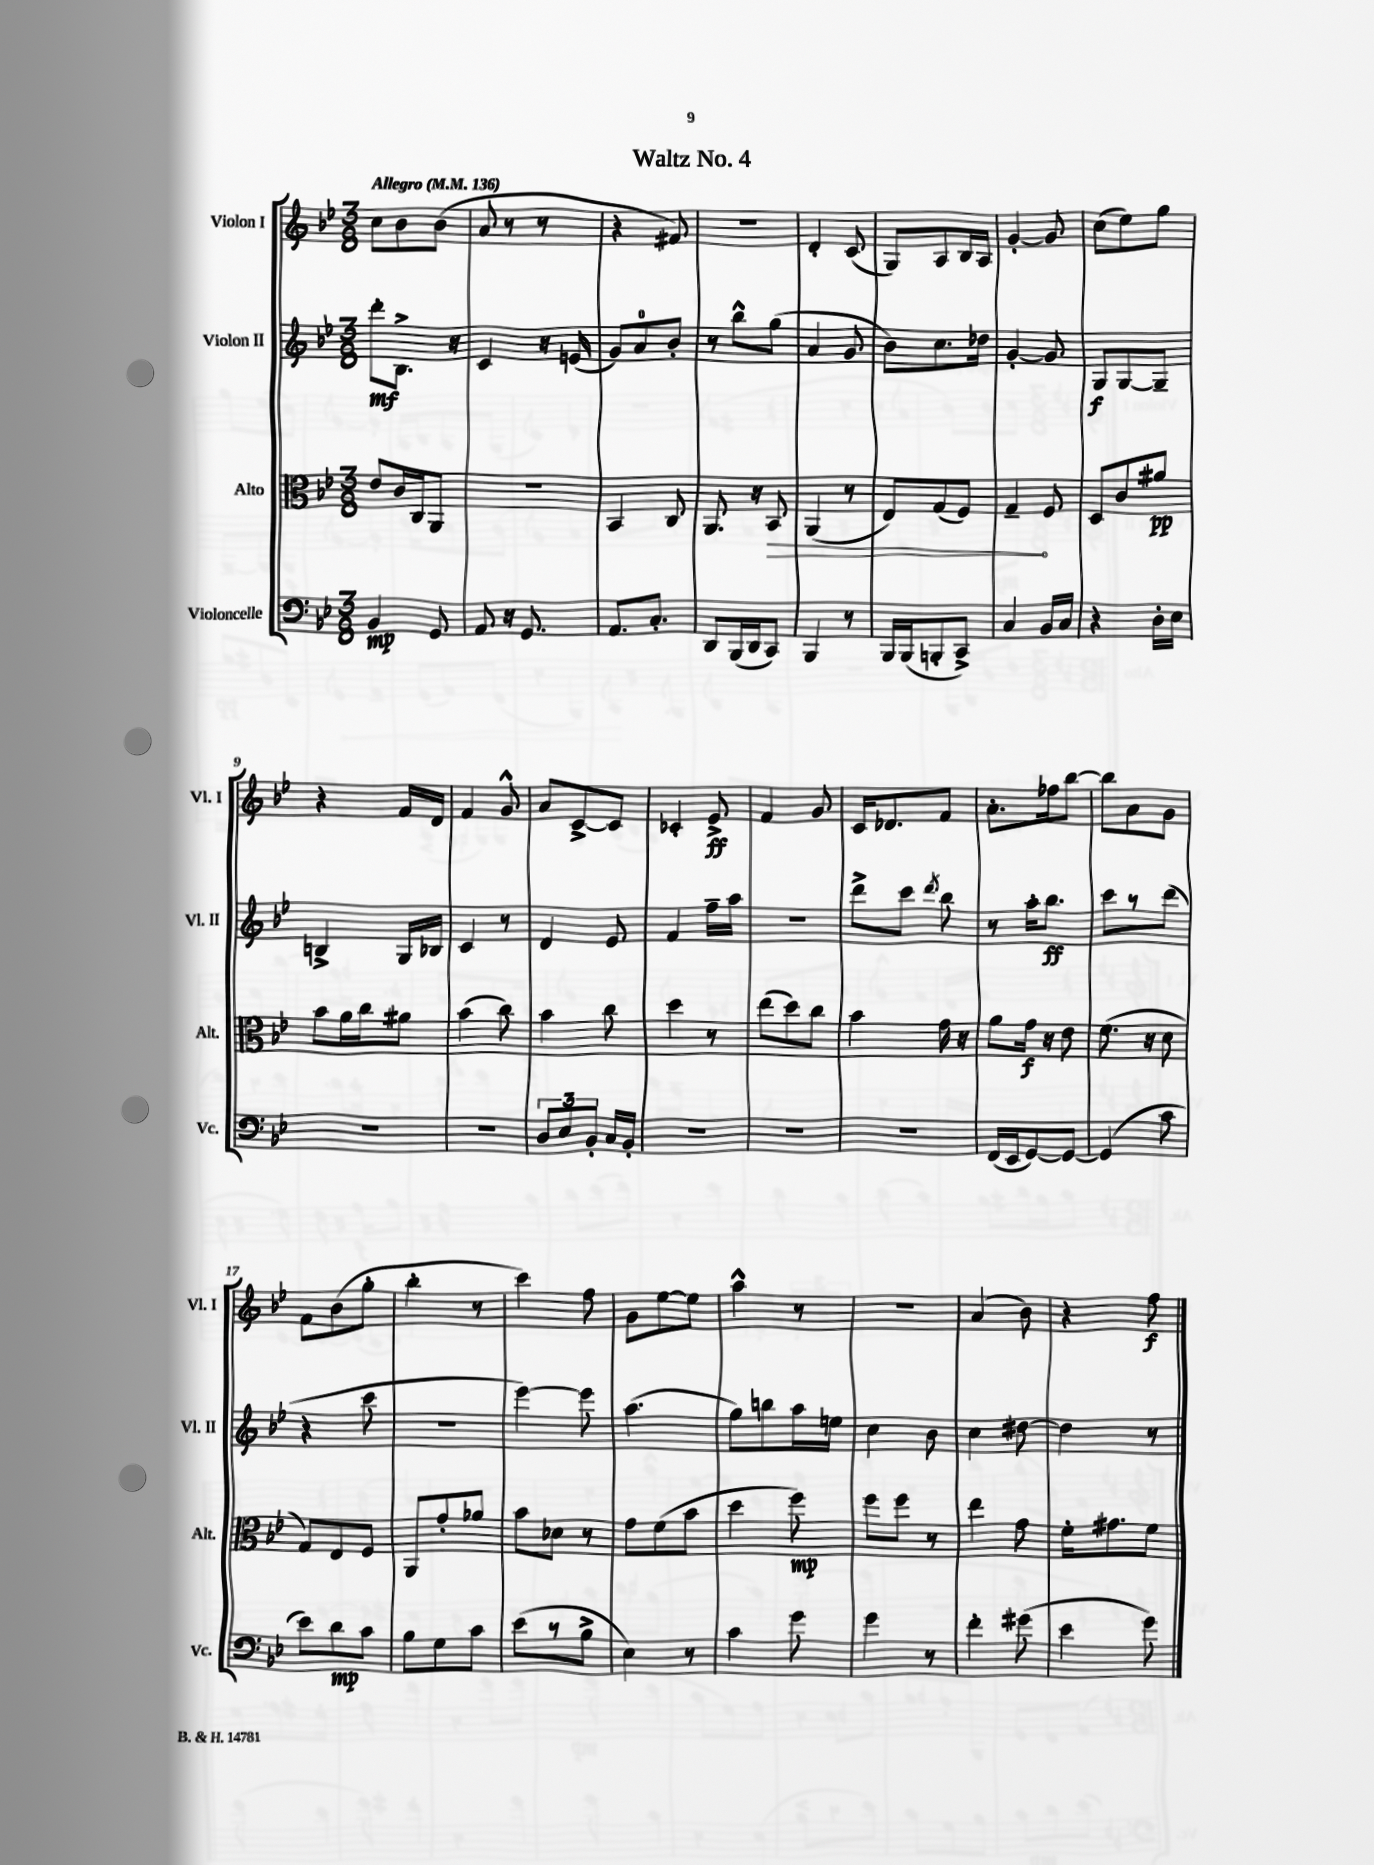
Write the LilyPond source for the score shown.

\header { title = "Waltz No. 4" }
<<
\new StaffGroup <<
\new Staff = "s0" \with { instrumentName = "Violon I" shortInstrumentName = "Vl. I" } {
    \clef treble \key bes \major \numericTimeSignature \time 3/8 \tempo "Allegro" 4 = 136
    \autoBeamOff c''8[ bes'8 bes'8]( |
    a'8 r8 r8 |
    r4 fis'8) |
    R4. |
    d'4-. c'8( |
    g8[) a8 bes16 a16] |
    g'4~-. g'8 |
    c''8[( ees''8) g''8] |
    r4 f'16[ d'16] |
    f'4 g'8-^ |
    a'8[ c'8~-> c'8] |
    ces'4-. ees'8->\ff |
    f'4 g'8 |
    c'16[ des'8. f'8] |
    a'8.[-. fes''16 bes''8]~ |
    bes''8[ a'8 g'8] |
    f'8[ bes'8( g''8]-. |
    bes''4-. r8 |
    c'''4) f''8 |
    g'8[ ees''8~ ees''8] |
    a''4-^ r8 |
    R4. |
    a'4( bes'8) |
    r4 f''8\f \bar "|." |
}
\new Staff = "s1" \with { instrumentName = "Violon II" shortInstrumentName = "Vl. II" } {
    \clef treble \key bes \major \numericTimeSignature \time 3/8
    \autoBeamOff d'''8[-.\mf bes8.]-> r16 |
    c'4 r16 e'16( |
    g'8[) a'8-0 bes'8]-. |
    r8 bes''8[-^ g''8]( |
    a'4 g'8 |
    bes'8[) c''8. des''16] |
    g'4~-. g'8 |
    g8[\f g8~ g8]-- |
    b4-> g16[ bes16] |
    c'4 r8 |
    d'4 ees'8 |
    f'4 f''16[-- a''16] |
    R4. |
    d'''8[-> c'''8] \acciaccatura { d'''8 } bes''8 |
    r8 a''16[-. bes''8.]\ff |
    c'''8[ r8 d'''8]( |
    r4 c'''8 |
    r4. |
    ees'''4~) ees'''8 |
    a''4.( |
    g''8[) b''8 a''16 e''16] |
    c''4 bes'8 |
    c''4 dis''8~ |
    dis''4 r8 \bar "|." |
}
\new Staff = "s2" \with { instrumentName = "Alto" shortInstrumentName = "Alt." } {
    \clef alto \key bes \major \numericTimeSignature \time 3/8
    \autoBeamOff ees'8[ c'16 c16 a,8] |
    R4. |
    bes,4 c8 |
    a,8. r16 \once \override Hairpin.circled-tip = ##t bes,8\> |
    a,4( r8 |
    ees8[) g8( f8]) |
    g4--\! f8 |
    d8[ c'8 ais'8]\pp |
    bes'8[ a'16 c''16 ais'8] |
    bes'4( c''8) |
    bes'4 c''8 |
    d''4 r8 |
    ees''8[( d''8) c''8] |
    bes'4 g'16 r16 |
    a'8[ g'16]\f r16 ees'8 |
    f'8.( r16 d'8 |
    g8[) ees8 f8] |
    a,8[ g'8-. aes'8] |
    bes'8[ des'8] r8 |
    g'8[ f'8( bes'8] |
    d''4 f''8\mp) |
    f''8[ f''8] r8 |
    ees''4 g'8 |
    f'16[-. gis'8. f'8] \bar "|." |
}
\new Staff = "s3" \with { instrumentName = "Violoncelle" shortInstrumentName = "Vc." } {
    \clef bass \key bes \major \numericTimeSignature \time 3/8
    \autoBeamOff bes,4\mp g,8 |
    a,8 r16 g,8. |
    a,8.[ c8.]-. |
    d,8[ bes,,16( d,16 c,8]) |
    bes,,4 r8 |
    bes,,16[ bes,,16( b,,8-. c,8]->) |
    c4 bes,16[ c16] |
    r4 d16[-. ees16] |
    R4. |
    R4. |
    \tuplet 3/2 { d8[ ees8 bes,8]-. } c16[ bes,16]-. |
    R4. |
    R4. |
    R4. |
    f,16[( ees,16 g,8~) g,8]~ |
    g,4( c'8 |
    ees'8[) d'8\mp c'8] |
    bes8[ g8 c'8] |
    ees'8[( r8 bes8]-> |
    ees4) r8 |
    c'4 g'8 |
    g'4 r8 |
    f'4-. gis'8( |
    ees'4 g'8) \bar "|." |
}
>>
>>
